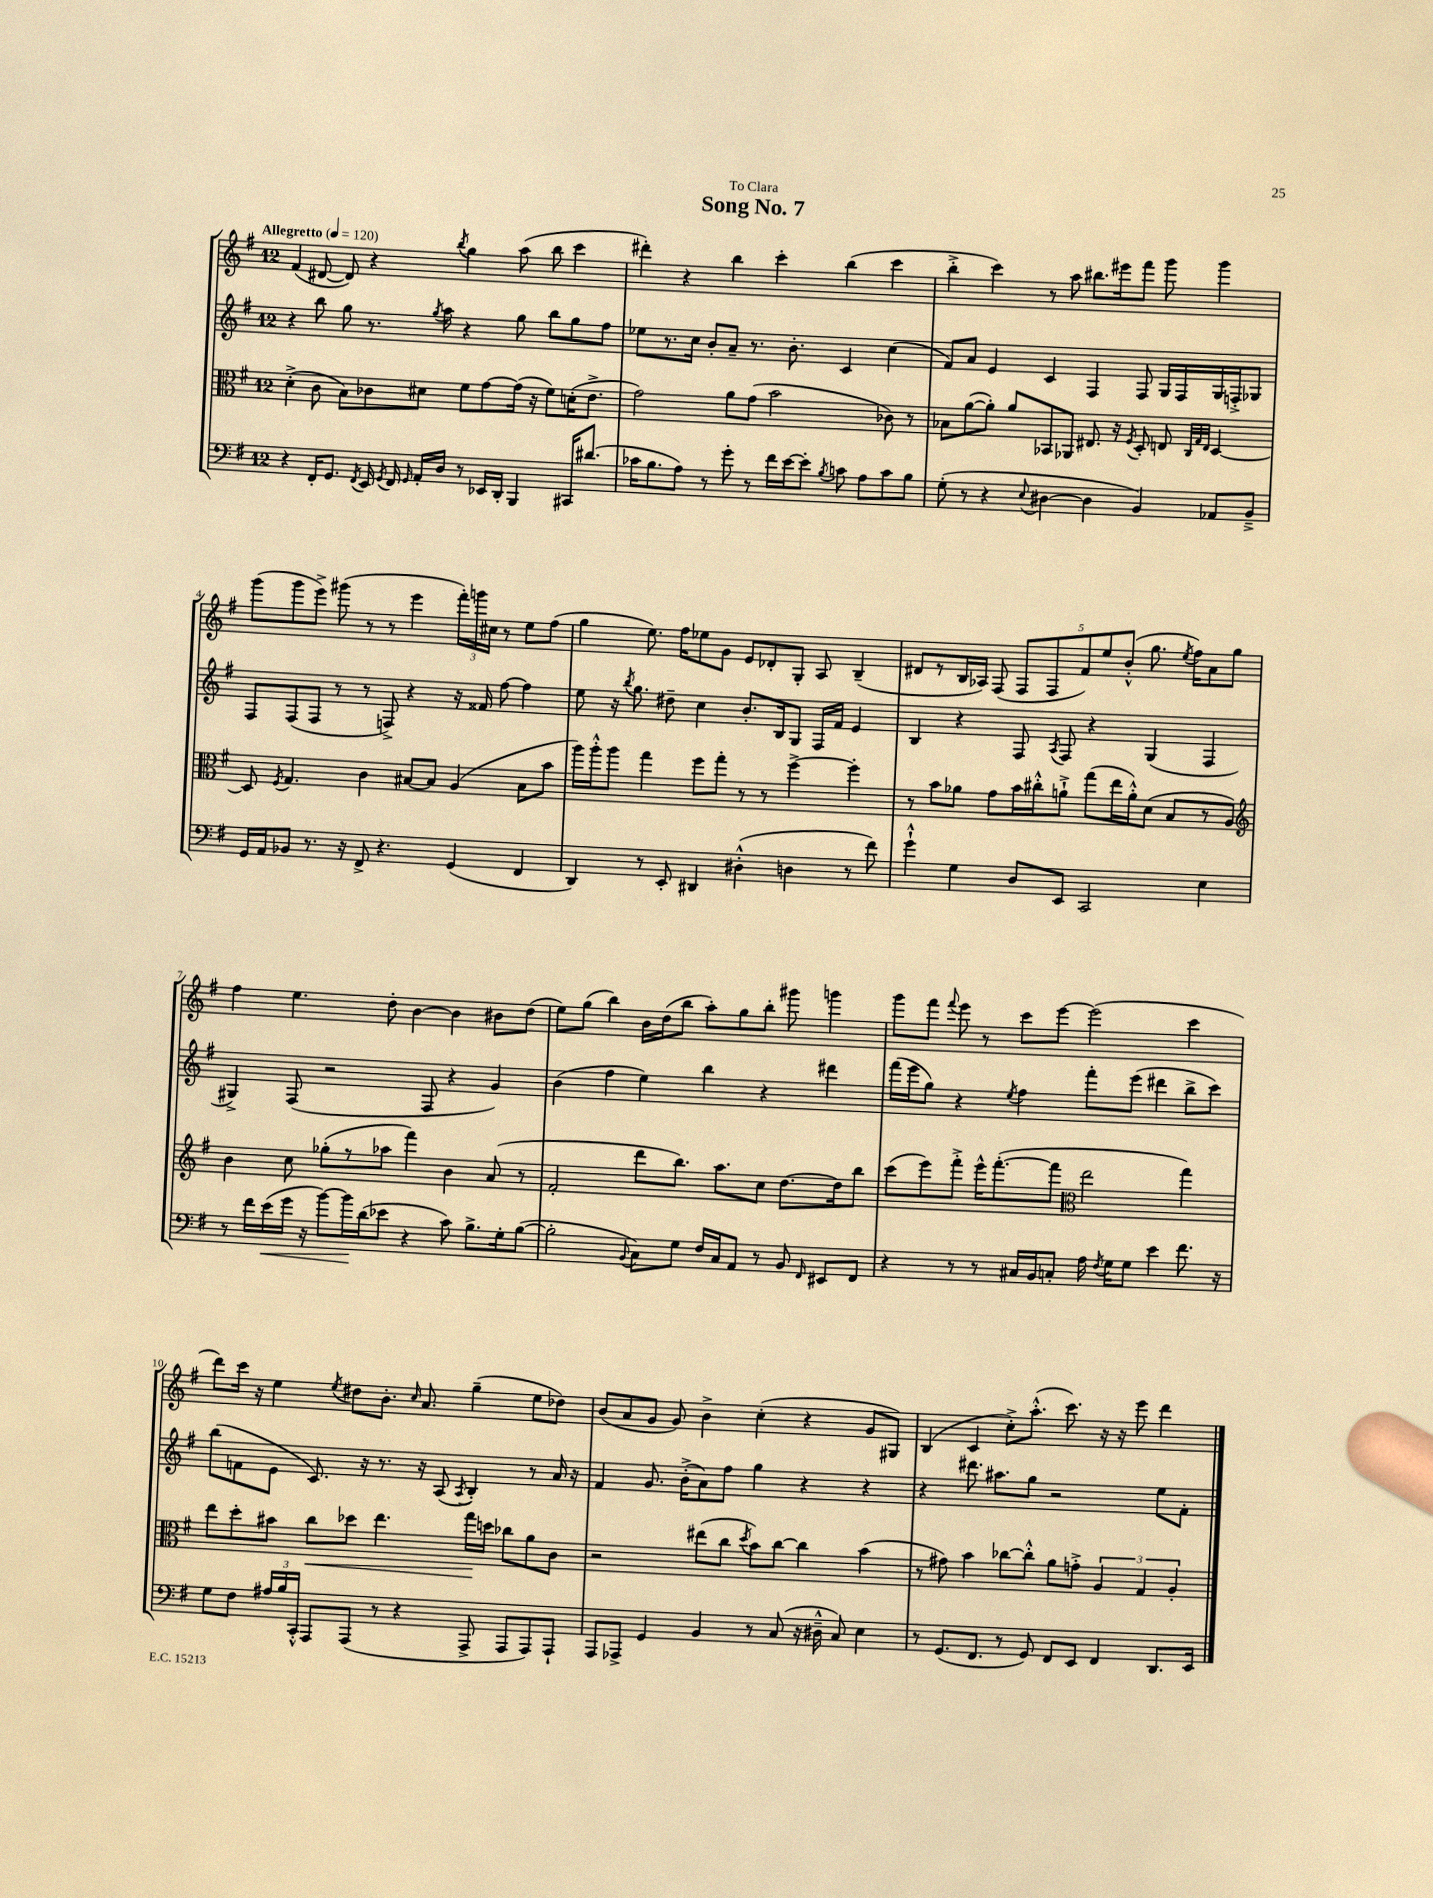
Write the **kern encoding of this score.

**kern	**dynam	**kern	**dynam	**kern	**kern
*part4	*part4	*part3	*part3	*part2	*part1
*staff4	*staff4	*staff3	*staff3	*staff2	*staff1
*clefF4	*	*clefC3	*	*clefG2	*clefG2
*k[f#]	*	*k[f#]	*	*k[f#]	*k[f#]
*M12/8	*	*M12/8	*	*M12/8	*M12/8
*MM120	*	*MM120	*	*MM120	*MM120
=1	=1	=1	=1	=1	=1
!	!	!	!	!	!LO:TX:a:B:t=Allegretto
4r	.	(4d'^\	.	4r	(4f#/
16FF#'/KL	.	8c\	.	8bb\	[8d#X/
8.GG/J	.	.	.	.	.
.	.	8B\L)	.	8gg\	8d#/])
8qFF#/	.	.	.	.	.
16EE/	.	8c-X\	.	8.r	4r
8qGG/	.	.	.	.	.
16FF#/	.	.	.	.	.
16qqGG/	.	.	.	.	.
16AA'/LL	.	8d#X\J	.	.	.
.	.	.	.	8qgg/	.
16D/JJ	.	.	.	16aa\	.
.	.	.	.	.	8qbb/
8r	.	8f#\L	.	4r	4gg\
16EE-X/LL	.	[8g\	.	.	.
16DD'/JJ	.	.	.	.	.
4BBB/	.	(16g\Jk]	.	8gg\	(8aa\
.	.	16r	.	.	.
.	.	8f#\L)	.	8bb\L	8bb\
16CC#X/KL	.	(16dn'\K	.	8gg\	4ccc\
(8.d#X/J	.	8.e^\J	.	.	.
.	.	.	.	8ff#\J	.
=2	=2	=2	=2	=2	=2
16c-X\KL	.	2g\)	.	8ee-X\L	4ddd#X'\)
8.B\	.	.	.	.	.
.	.	.	.	8.r	.
8A\J)	.	.	.	.	4r
.	.	.	.	16cc\Jk	.
8r	.	.	.	8b'/L	.
8g'\	.	8a\L	.	8a~/J	4bb\
8r	.	(8g\J	.	8.r	.
16f#\LL	.	2b\	.	.	4ccc'\
[16e\J	.	.	.	8.b'\	.
8e'\J]	.	.	.	.	.
8qB/	.	.	.	.	.
8cn\	.	.	.	4c/	(4bb\
8A\L	.	.	.	.	.
8c\	.	8c-X\)	.	(4cc\	4ccc\
8B\J	.	8r	.	.	.
=3	=3	=3	=3	=3	=3
(8G'\	.	8B-X\L	.	8f#/L)	4bb'^\
8r	.	([8a\	.	8a/J	.
4r	.	8a'\J])	.	4e/	4ccc\)
.	.	8a/L	.	.	.
8qqE/	.	.	.	.	.
[4D#X\	.	8BB-X/	.	4c/	8r
.	.	8AA-X/J	.	.	8aa\
4D#\]	.	8.E#X/	.	4F#/	8.bb#X\L
.	.	16r	.	.	16eee#X\k
.	.	8qF#/	.	.	.
4BB/)	.	8D'/	.	8F#/	8fff#\J
.	.	8En/	.	16G/LL	8ggg\
.	.	.	.	16F#/	.
.	.	32qqC/LLL	.	.	.
.	.	32qqG/	.	.	.
.	.	32qqE/JJJ	.	.	.
8AA-X/L	.	[4D/	.	16G/	4ggg\
.	.	.	.	16Fn'^/J	.
8BB~^/J	.	.	.	8G-X/J	.
!!LO:LB:g=z
=4	=4	=4	=4	=4	=4
16GG/LL	.	8D/]	.	8F#/L	(8ggg\L
16AA/J	.	.	.	.	.
.	.	8qF#/	.	.	.
8BB-X/J	.	4.G/	.	(8F#/	8ggg\
8.r	.	.	.	8F#/J	8eee^\J)
.	.	.	.	8r	(8ggg#X\
16r	.	.	.	.	.
8FF#^/	.	4c\	.	8r	8r
4.r	.	.	.	8Fn^/)	8r
.	.	[8B#X/L	.	4r	4eee\
.	.	8B#/J]	.	.	.
(4GG/	.	(4A/	.	16r	24fff#'\LL)
.	.	.	.	.	24gggn\
.	.	.	.	16f##X/	.
.	.	.	.	.	24cc#X\JJ
.	.	.	.	[8ff#\	8r
4FF#/	.	8B#\L	.	4ff#\]	8ee\L
.	.	8b\J	.	.	(8ff#\J
=5	=5	=5	=5	=5	=5
4DD/)	.	16aa\LL)	.	8ee\	4gg\
.	.	16aa'^^\J	.	.	.
.	.	8aa\J	.	16r	.
.	.	.	.	8qbb/	.
.	.	.	.	8.gg\	.
8r	.	4gg\	.	.	8.ee\)
8EE'/	.	.	.	8dd#X~\	.
.	.	.	.	.	16ff#\KL
4DD#X/	.	8ff#\L	.	4cc\	8ee-X\
.	.	8gg'\J	.	.	8g\J
(4D#X'^^\	.	8r	.	8.b'/L	8e/L
.	.	8r	.	.	8d-X'/
.	.	.	.	16B/k	.
4Dn\	.	[4ff#^\	.	8G/J	8G'/J
.	.	.	.	16F#/LL	8A/
.	.	.	.	16f#/JJ	.
8r	.	4ff#'\]	.	4e/	(4B~/
8f#\)	.	.	.	.	.
=6	=6	=6	=6	=6	=6
4g`^^\	.	8r	.	4B/	8d#X/L
.	.	8b\L	.	.	8r
4G\	.	8a-X\J	.	4r	16B/L
.	.	.	.	.	16A-X/JJ)
.	.	8g\L	.	.	(8F#/
8D/L	.	16b\L	.	8F#/	10F#/L
.	.	16cc#X'^^\J	.	.	.
.	.	.	.	.	10F#/
.	.	.	.	8qA/	.
8EE/J	.	8an`^\J	.	8F#/	.
.	.	.	.	.	10f#/)
2CC/	.	(8gg\L	.	4r	.
.	.	.	.	.	10ee/
.	.	16ee\L	.	.	.
.	.	.	.	.	(10b'^^/J
.	.	16a'^^\J)	.	.	.
.	.	(8d\J	.	(4G/	8.gg\
.	.	8B/L	.	.	.
.	.	.	.	.	8qee/
.	.	.	.	.	16ff#\KL)
4E\	.	8r	.	4F#/	8a\
.	.	8A/J)	.	.	8gg\J
!!LO:LB:g=z
=7	=7	=7	=7	=7	=7
*	*	*clefG2	*	*	*
8r	.	4b\	.	4G#X^/)	4ff#\
16f#\LL	.	.	.	.	.
!	!LO:HP:b	!	!	!	!
(16e\	<	.	.	.	.
16g\JJ	.	8cc\	.	(8F#/	4.ee\
16r	.	.	.	.	.
[8b\L)	.	(8gg-X'\L	.	2r	.
16b\L]	.	8r	.	.	.
(16d\J	[	.	.	.	.
8e-X\J	.	8aa-X\J	.	.	8dd'\
4r	.	4fff#\)	.	.	[4b\
.	.	.	.	8F#/	.
8c\)	.	4b\	.	4r	4b\]
8.B^\L	.	.	.	.	.
.	.	(8a/	.	4g/)	8b#X\L
16G'\k	.	.	.	.	.
([8B\J	.	8r	.	.	(8dd\J
=8	=8	=8	=8	=8	=8
2B'\]	.	2f#'/	.	(4b\	8ee\L)
.	.	.	.	.	(8gg\J
.	.	.	.	4ff#\	4bb\)
8qqBB/	.	.	.	.	.
8C\L)	.	8ddd\L	.	4ee\)	16b\LL
.	.	.	.	.	(16dd\J
8G\J	.	8.bb\J)	.	.	8bb\J
16F#/LL	.	.	.	4bb\	8aa'\L)
16C/J	.	8.aa\L	.	.	.
8AA/J	.	.	.	.	8gg\
8r	.	8cc\J	.	4r	8bb'\J
8BB/	.	[8.dd\L	.	.	8ggg#X\
16qqFF#/	.	.	.	.	.
8EE#X/L	.	.	.	4ddd#X\	4gggn\
.	.	16dd\k]	.	.	.
8FF#/J	.	8bb\J	.	.	.
=9	=9	=9	=9	=9	=9
4r	.	(8ccc\L	.	(16fff#\LL	8ggg\L
.	.	.	.	16eee\J	.
.	.	8eee\)	.	8gg\J)	8fff#\J
.	.	.	.	.	8qqfff#/
8r	.	8fff#'^\J	.	4r	8eee\
8r	.	16eee^^\KL	.	.	8r
.	.	([8.fff#'\	.	.	.
.	.	.	.	8qee/	.
16C#X/LL	.	.	.	4ff#\	8ccc\L
16BB/J	.	.	.	.	.
8Cn'/J	.	8fff#\J]	.	.	[8eee\J
*	*	*clefC3	*	*	*
16A\	.	2ee\	.	8fff#'\L	(2eee\]
8qF#/	.	.	.	.	.
16G\KL	.	.	.	.	.
8G\J	.	.	.	(8eee\J	.
4e\	.	.	.	4ddd#X\	.
8.f#\	.	4gg\)	.	8bb^\L	4ccc\
.	.	.	.	8ccc\J)	.
16r	.	.	.	.	.
!!LO:LB:g=z
=10	=10	=10	=10	=10	=10
8G\L	.	8ee\L	.	(8bb\L	8ddd\L)
8F#\J	.	8dd'\	.	8fn\	16ccc\Jk
.	.	.	.	.	16r
24A#X/LL	.	8b#X\J	.	8e\J	4ee\
24B/	.	.	.	.	.
24CC'^^/JJ	.	.	.	.	.
!	!	!	!LO:HP:b	!	!
8AAA/L	.	8cc\L	<	8.c/)	.
.	.	.	.	.	8qee/
(8AAA/J	.	8dd-X\J	.	.	8dd#X\L
.	.	.	.	16r	.
8r	.	4.ee\	.	8.r	8.b'\J
4r	.	.	.	.	.
.	.	.	.	.	16qqcc/
.	.	.	.	16r	8.a/
.	.	.	.	(8A/	.
.	.	.	.	8qA/	.
8AAA^/	.	16gg\LL	.	4B'/)	(4gg~\
.	.	16ddn\JJ	[	.	.
8AAA/L	.	8cc-X\L	.	.	.
8AAA/)	.	8a\	.	8r	8ee\L
8AAA`/J	.	8c\J	.	16a/	8dd-X\J)
.	.	.	.	16r	.
=11	=11	=11	=11	=11	=11
8AAA/L	.	2r	.	4f#/	(8b/L
8AAA-X^/J	.	.	.	.	8a/
4GG/	.	.	.	8.g/	8g/J
.	.	.	.	.	8g/)
.	.	.	.	(16b'^\KL	.
4BB/	.	(8ee#X\L	.	8a\)	4b^\
.	.	8cc\J	.	8ff#\J	.
.	.	8qdd/	.	.	.
8r	.	8b\L)	.	4gg\	(4cc'\
(8C/	.	[8cc\J	.	.	.
16r	.	4cc\]	.	4r	4r
16D#X~^^\	.	.	.	.	.
8C/)	.	.	.	.	.
4E\	.	(4b\	.	4r	8g/L
.	.	.	.	.	8G#X/J)
=12	=12	=12	=12	=12	=12
8r	.	8r	.	4r	(4B/
(8.GG/L	.	8g#X\)	.	.	.
.	.	4b\	.	8.ddd#X\	4c/
8.FF#/J	.	.	.	.	.
.	.	.	.	8.aa#X\L	.
8r	.	[8cc-X\L	.	.	8cc'^\L)
8GG/)	.	8cc-'^^\J]	.	8gg\J	(8.aa'^^\J
8FF#/L	.	8a\L	.	2r	.
.	.	.	.	.	8.ccc\)
8EE/J	.	8gn'^\J	.	.	.
4FF#/	.	6A/	.	.	16r
.	.	.	.	.	16r
.	.	.	.	.	8eee\
.	.	6G/	.	.	.
8.DD/L	.	.	.	8ee\L	4ddd\
.	.	6A'/	.	.	.
.	.	.	.	8f#'\J	.
16EE/Jk	.	.	.	.	.
==	==	==	==	==	==
*-	*-	*-	*-	*-	*-
